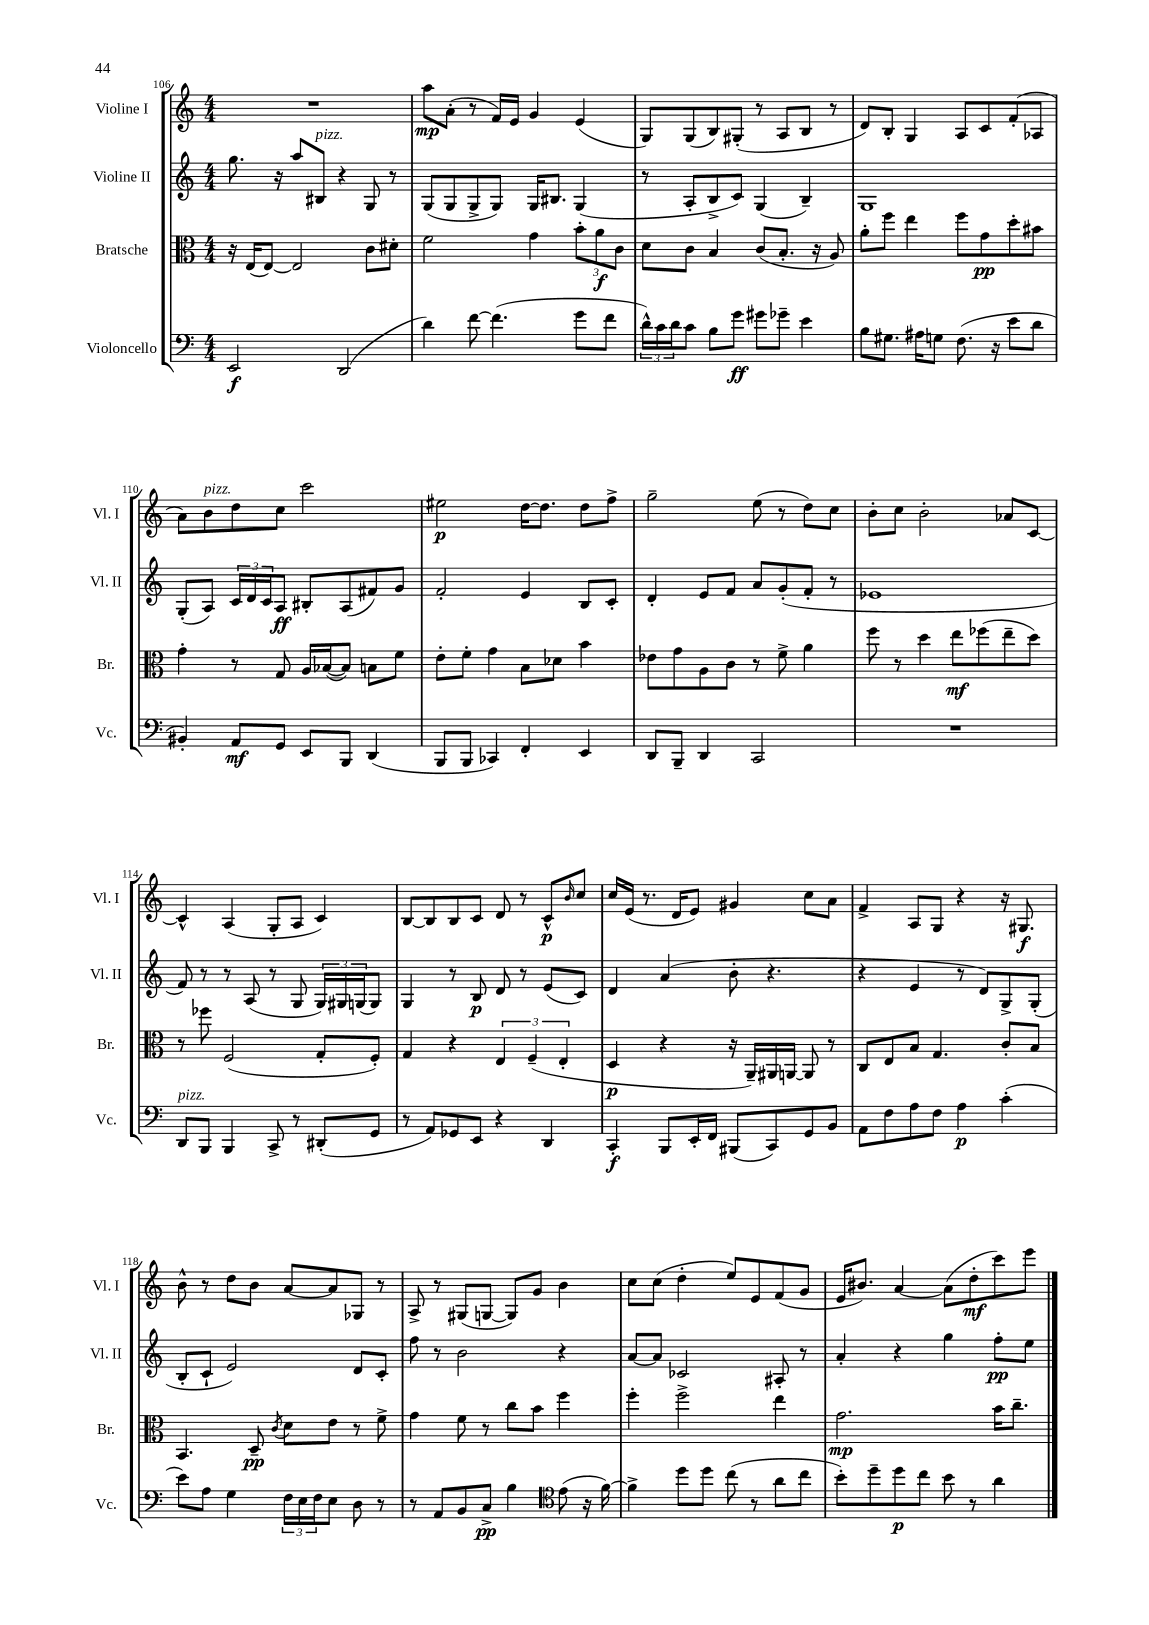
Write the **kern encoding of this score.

**kern	**kern	**kern	**kern
*staff4	*staff3	*staff2	*staff1
*clefF4	*clefC3	*clefG2	*clefG2
*k[]	*k[]	*k[]	*k[]
*M4/4	*M4/4	*M4/4	*M4/4
2EE/	16r	8.gg\	1r
.	(16E/LK	.	.
.	[8E/J)	.	.
.	.	16r	.
.	2E/]	8aa/L	.
.	.	8B#/J	.
(2DD/	.	4r	.
.	8c\L	8G/	.
.	8d#'\J	8r	.
=	=	=	=
4d\)	2f\	(8G/L	8aa\L
.	.	8G/	(8a'\J
[8f\	.	8G^/	8r
(4.f\]	.	8G/J)	16f/LL)
.	.	.	16e/JJ
.	4g\	16G/LK	4g/
.	.	8.B#/J	.
8g\L	12b'\L	(4G/	(4e/
.	12a\	.	.
8f\J	.	.	.
.	12c\J	.	.
=	=	=	=
24d^^\LL)	8d\L	8r	8G/L)
24c\	.	.	.
24d\J	.	.	.
8c\J	8c\J	8A'/L	(8G/
8B\L	4B/	8B^/	8B/)
8g\J	.	8c/J)	(8G#'/J
8g#\L	(8c/L	(4G/	8r
8g-~\J	8.B'/J	.	8A/L
4e\	.	4B~/)	8B/J
.	16r	.	.
.	8A/)	.	8r
=	=	=	=
8B\L	8a'\L	1G	8d/L)
8.G#\J	8ff\J	.	8B'/J
.	4ee\	.	4G/
16A#\LK	.	.	.
8G\J	.	.	.
(8.F\	8ff\L	.	8A/L
.	8g\	.	8c/
16r	.	.	.
8e\L	8dd'\	.	(8f'/
8d\J	8b#\J	.	8A-/J
=	=	=	=
4BB#'/)	4g'\	(8G'/L	8a\L)
.	.	8A/J)	8b\
8AA/L	8r	24c/LL	8dd\
.	.	24d/	.
.	.	24c/J	.
8GG/J	8G/	8A/J	8cc\J
8EE/L	16A/LL	8B#'/L	2ccc\
.	([16B-/J	.	.
8BBB/J	8B-/]J)	(8A/	.
(4DD/	8B\L	8f#/)	.
.	8f\J	8g/J	.
=	=	=	=
8BBB/L	8e'\L	2f'/	2ee#\
8BBB/J	8f'\J	.	.
4CC-/)	4g\	.	.
4FF'/	8B\L	4e/	[16dd\LK
.	.	.	8.dd\]J
.	8d-\J	.	.
4EE/	4b\	8B/L	8dd\L
.	.	8c'/J	8ff^\J
=	=	=	=
8DD/L	8e-\L	4d'/	2gg~\
8BBB~/J	8g\	.	.
4DD/	8A\	8e/L	.
.	8c\J	8f/J	.
2CC/	8r	8a/L	(8ee\
.	8f^\	(8g'/	8r
.	4a\	8f'/J	8dd\L)
.	.	8r	8cc\J
=	=	=	=
1r	8ff\	1e-	8b'\L
.	8r	.	8cc\J
.	4dd\	.	2b'\
.	8ee\L	.	.
.	(8ff-\	.	.
.	8ee~\	.	8a-/L
.	8dd\J)	.	[8c/J
=	=	=	=
8DD/L	8r	8f/)	4c^^/]
8BBB/J	8ff-\	8r	.
4BBB/	(2F/	8r	(4A/
.	.	(8A/	.
8CC^/	.	8r	8G'/L
8r	.	8G/	8A/J
(8DD#'/L	8G'/L	24G/LL)	4c/)
.	.	24G#/	.
.	.	(24G/J	.
8GG/J	8F'/J)	8G/J)	.
=	=	=	=
8r	4G/	4G/	[8B/L
8AA/L)	.	.	8B/]
8GG-/	4r	8r	8B/
8EE/J	.	8B/	8c/J
4r	6E/	8d/	8d/
.	.	8r	8r
.	(6F~/	.	.
4DD/	.	(8e/L	8c^^/L
.	6E'/	.	.
.	.	.	16qqb/
.	.	8c/J)	8cc/J
=	=	=	=
4CC'/	4D/	4d/	16cc/LL
.	.	.	(16e/JJ
.	.	.	8.r
8BBB/L	4r	(4a/	.
.	.	.	16d/LK
16EE'/L	.	.	8e/J)
16FF/JJ	.	.	.
(8BBB#/L	16r	8b'\	4g#/
.	16AA~/LL)	.	.
8CC/)	16AA#/	4.r	.
.	[16AA/JJ	.	.
8GG/	8AA/]	.	8cc\L
8BB/J	8r	.	8a\J
=	=	=	=
8AA\L	8C/L	4r	4f^/
8F\	8E/	.	.
8A\	8B/J	4e/	8A/L
8F\J	4.G/	.	8G/J
4A\	.	8r	4r
.	.	8d/L)	.
(4c'\	8c'/L	8G^/	16r
.	.	.	8.G#/
.	8B/J	(8G'/J	.
=	=	=	=
8e\L)	4.BB/	8B'/L	8b^^\
8A\J	.	8c`/J	8r
4G\	.	2e/)	8dd\L
.	8D~/	.	8b\J
.	8qc/	.	.
24F\LL	8d\L	.	[8a/L
24E\	.	.	.
24F\J	.	.	.
8E\J	8e\J	.	8a/]
8D\	8r	8d/L	8G-/J
8r	8f^\	8c'/J	8r
=	=	=	=
8r	4g\	8ff\	8A^/
8AA/L	.	8r	8r
8BB/	8f\	2b\	(8G#/L
8C^/J	8r	.	[8G/J
4B\	8cc\L	.	8G/]L)
.	8b\J	.	8g/J
*clefC4	*	*	*
(8e\	4ff\	4r	4b\
16r	.	.	.
[16f\)	.	.	.
=	=	=	=
4f^\]	4ff'\	[8a/L	8cc\L
.	.	8a/]J	(8cc\J
8dd\L	2ff^\	2c-/	4dd'\
8dd\J	.	.	.
(8cc\	.	.	8ee/L)
8r	.	.	8e/
8a\L	4ee\	8A#'/	(8f/
8cc\J	.	8r	8g/J
=	=	=	=
8b'\L)	2.g\	4a'/	16e/LK
.	.	.	8.b#/J)
8dd~\	.	.	.
8dd\	.	4r	[4a/
8cc\J	.	.	.
8b\	.	4gg\	(8a\]L
8r	.	.	8dd'\
4a\	16b\LK	8ff'\L	8ccc\)
.	8.cc~\J	.	.
.	.	8ee\J	8eee\J
==	==	==	==
*-	*-	*-	*-
